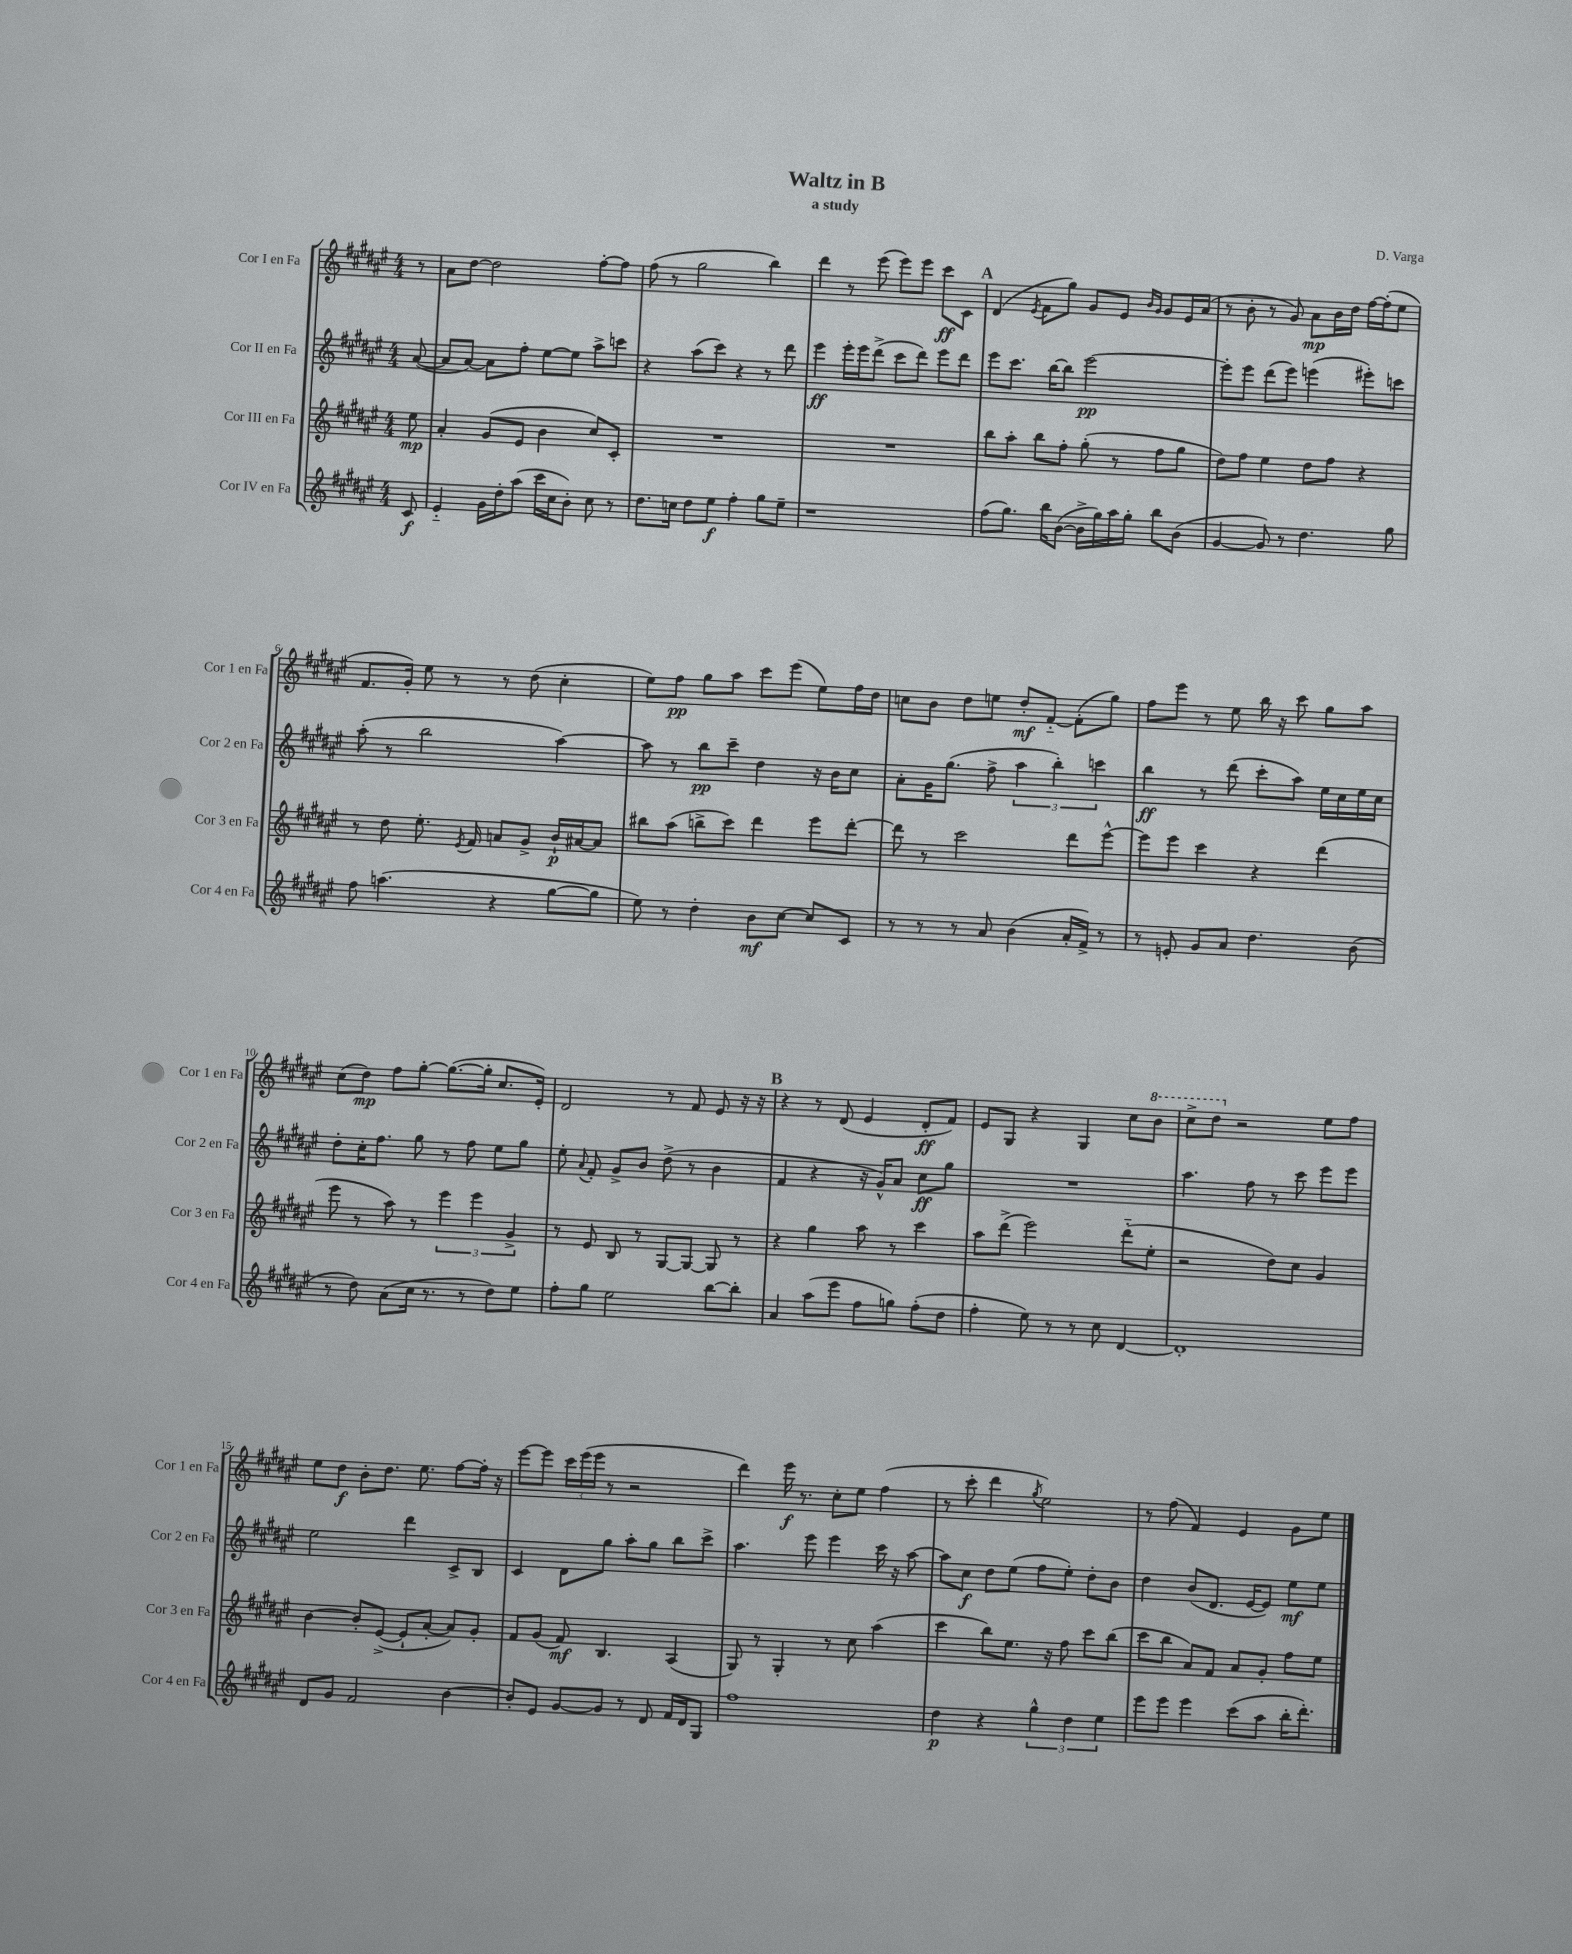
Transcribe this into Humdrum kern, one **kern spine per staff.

**kern	**kern	**kern	**kern
*staff4	*staff3	*staff2	*staff1
*clefG2	*clefG2	*clefG2	*clefG2
*k[f#c#g#d#a#e#]	*k[f#c#g#d#a#e#]	*k[f#c#g#d#a#e#]	*k[f#c#g#d#a#e#]
*M4/4	*M4/4	*M4/4	*M4/4
8c#/	8ee#\	([8a#/	8r
=	=	=	=
4e#'~/	4a#'/	8a#/]L	8a#\L
.	.	[8a#/J)	[8dd#\J
16g#\LL	(8g#/L	8a#\]L	2dd#\]
16dd#'\J	.	.	.
(8aa#\J	8e#/J	8ff#'\J	.
16ccc#\LL	4b\	[8ee#\L	.
16cc#\J	.	.	.
8b'\J)	.	8ee#\]J	.
8cc#\	8cc#/L)	8aa#^\L	[8ff#'\L
8r	8c#'/J	8ccc\J	8ff#\]J
=	=	=	=
8.dd#\L	1r	4r	(8ff#\
.	.	.	8r
16cc\Jk	.	.	.
8dd#\L	.	(8aa#\L	2gg#\
8ee#\J	.	8ccc#\J)	.
4ff#'\	.	4r	.
8gg#\L	.	8r	4bb\)
8ee#~\J	.	8ddd#\	.
=	=	=	=
1r	1r	4eee#\	4ddd#\
.	.	16eee#'\LL	8r
.	.	16eee#\J	.
.	.	(8ddd#^\J	(8eee#\
.	.	8ccc#\L	8eee#\L)
.	.	8ddd#\J)	8eee#\J
.	.	8eee#\L	8ccc#\L
.	.	8ddd#\J	8c#\J
=	=	=	=
(8ff#\L	8bb\L	8eee#\L	(4d#/
8.gg#\J)	8aa#'\J	8.ccc#\J	.
.	.	.	8qe#/
.	8bb\L	.	8f#\L
16bb\LK	.	[16bb\LK	.
([8b\J	8ff#'\J	8bb\]J	8gg#\J)
16b^\]LL	(8gg#'\	[2eee#\	8g#/L
16gg#\)	.	.	.
16aa#\	8r	.	8e#/J
16gg#'\JJ	.	.	.
.	.	.	16qqb/LL
.	.	.	16qqg#/JJ
8bb\L	8ff#\L	.	8g#/L
(8b\J	8gg#\J	.	16e#/L
.	.	.	(16a#/JJ
=	=	=	=
[4g#/	8dd#\L)	8eee#'\]L	8r
.	8ff#\J	8eee#\J	8b'\
8g#/])	4ee#\	(8ddd#\L	8r
8r	.	8eee#\J)	8g#/)
4.dd#\	8dd#\L	(4eee\	8a#\L
.	8ff#\J	.	16b\L
.	.	.	16dd#\JJ
.	4r	8eee#'\L)	[16ff#\LL
.	.	.	(16ff#'\]J
8gg#\	.	8ccc\J	8ee#\J
=	=	=	=
8ff#\	8r	(8aa#'\	8.f#/L
(4.aa\	8dd#\	8r	.
.	.	.	16g#'/Jk)
.	8.ee#'\	2bb\	8ee#\
.	.	.	8r
.	8qe#/	.	.
.	16f#/	.	.
4r	8a/L	.	8r
.	8g#^/J	.	(8dd#\
[8gg#\L	16b`/LL	[4aa#\)	4cc#'\
.	[16a#/J	.	.
8gg#\]J	8a#/]J	.	.
=	=	=	=
8ee#\)	8bb#\L	8aa#\]	8ee#\L)
8r	(8aa#\J	8r	8ff#\J
4dd#'\	8bb^\L	8bb\L	8gg#\L
.	8ccc#\J)	8ccc#~\J	8aa#\J
8b\L	4ddd#\	4dd#\	8ccc#\L
[8cc#\J	.	.	(8eee#\J
8cc#/]L	8eee#\L	16r	8ee#\L)
.	.	16b\LK	.
8c#/J	[8ddd#'\J	8cc#\J	16ff#\L
.	.	.	16dd#\JJ
=	=	=	=
8r	8ddd#\]	8a#'\L	8cc\L
8r	8r	16g#\K	8b\J
.	.	(8.gg#\J	.
8r	2ccc#\	.	8dd#\L
8a#/	.	8ff#^\	8ee\J
(4b\	.	6aa#\	8dd#'/L
.	.	.	[8f#'~/J
.	.	6bb'\)	.
16a#'/LL	8ddd#\L	.	(8f#'\]L
16f#^/JJ)	.	.	.
.	.	6ccc\	.
8r	[8eee#^^\J	.	8gg#\J)
=	=	=	=
8r	8eee#\]L	4bb\	8ff#\L
8e'/	8eee#\J	.	8eee#\J
8g#/L	4ccc#\	8r	8r
8a#/J	.	(8ddd#\	8ee#\
4.dd#\	4r	8ccc#'\L	16bb\
.	.	.	16r
.	.	8aa#\J)	8ccc#\
.	(4ddd#\	16ee#\LL	8gg#\L
.	.	16cc#\	.
(8b\	.	16ee#\	8aa#\J
.	.	16cc#\JJ	.
=	=	=	=
8r	8eee#\	8dd#'\L	(8cc#\L
8dd#\)	8r	16cc#'\K	8dd#\J)
.	.	8.ff#\J	.
(8a#\L	8aa#\)	.	8ff#\L
16cc#\Jk	8r	8gg#\	[8gg#'\J
8.r	.	.	.
.	6eee#\	8r	(8.gg#\_L
8r	.	8ff#\	.
.	6eee#\	.	.
.	.	.	16gg#'\]Jk
8dd#\L)	.	8ee#\L	8.cc#/L
.	6g#^/	.	.
8ee#\J	.	8gg#\J	.
.	.	.	16e#'/Jk)
=	=	=	=
8ff#'\L	8r	8ee#'\	2d#/
.	.	8qqa#/	.
8gg#\J	8e#/	8f#'/	.
2ee#\	8B/	8g#^/L	.
.	8r	8b/J	.
.	[8G#/L	(8dd#^\	8r
.	8G#/_J	8r	8f#/
[8bb\L	8G#/]	4b\	8e#/
8bb'\]J	8r	.	16r
.	.	.	16r
=	=	=	=
4a#/	4r	4f#/	4r
(8aa#\L	4gg#\	4r	8r
8eee#\J	.	.	(8d#/
8ff#\L	8aa#\	16r	4e#/
.	.	16g#^^/LK)	.
8gg\J)	8r	8a#/J	.
(8ff#'\L	4ccc#\	8cc#\L	8d#'/L
8dd#\J	.	8gg#\J	8f#/J)
=	=	=	=
4ff#'\	8aa#\L	1r	8e#/L
.	(8ddd#^\J	.	8G#/J
8ee#\)	2eee#\)	.	4r
8r	.	.	.
8r	.	.	4G#/
8cc#\	.	.	.
[4d#/	(8ddd#'~\L	.	8cc#\L
.	8ee#'\J	.	8bb\J
=	=	=	=
1d#']	2r	4.aa#\	8ccc#^\L
.	.	.	8ddd#\J
.	.	.	2r
.	.	8ff#\	.
.	8dd#\L)	8r	.
.	8cc#\J	8ccc#\	.
.	4g#/	8eee#\L	8ee#\L
.	.	8eee#\J	8ff#\J
=	=	=	=
8d#/L	[4b\	2ee#\	8ee#\L
8g#/J	.	.	8dd#\J
2f#/	8b'/]L	.	8b'\L
.	([8e#^/J	.	8.dd#\J
.	8e#`/]L	4ddd#\	.
.	.	.	8.ee#\
.	[8a#'/J	.	.
[4b\	8a#/]L)	8c#^/L	[8ff#\L
.	8g#'/J	8B/J	16ff#'\]Jk
.	.	.	16r
=	=	=	=
8b'/]L	8f#/L	4c#/	[8eee#\L
8e#/J	(8g#/J	.	8eee#\]J
[8g#/L	8f#/)	8d#\L	24ccc#\LL
.	.	.	(24eee#\
.	.	.	24eee#\JJ
8g#/]J	4.B/	8gg#\J	8r
8r	.	8aa#'\L	2r
8d#/	.	8gg#\J	.
16f#/LL	(4A#/	8bb\L	.
16d#/J	.	.	.
8G#/J	.	8ccc#^\J	.
=	=	=	=
1ff#	8G#/)	4.aa#\	4ddd#\)
.	8r	.	.
.	4G#'/	.	16eee#\
.	.	.	8.r
.	.	8eee#\	.
.	8r	4eee#\	8cc#'\L
.	8cc#\	.	8ee#\J
.	(4aa#\	16ccc#\	(4ff#\
.	.	16r	.
.	.	[8aa#\	.
=	=	=	=
4dd#\	4ccc#\	8aa#\]L	8r
.	.	8cc#\J	8ccc#'\
4r	8bb\L)	8dd#\L	4ddd#\
.	8.ee#\J	(8ee#\J	.
.	.	.	8qgg#/
6gg#^^\	.	8ff#\L	2ee#\)
.	16r	.	.
.	8ff#\	8ee#'\J)	.
6dd#\	.	.	.
.	8ccc#\L	8dd#'\L	.
6ee#\	.	.	.
.	(8bb\J	8b\J	.
=	=	=	=
8eee#\L	8ccc#\L	4dd#\	8r
8eee#\J	8bb\J	.	(8ff#\
4eee#\	8a#/L)	(8b/L	4f#/)
.	8f#/J	8.d#/J	.
(8ccc#\L	8a#/L	.	4e#/
.	.	[16e#/LK	.
8aa#\J	8g#'/J	8e#/]J)	.
16bb'\LK	8ff#\L	8ee#\L	8g#\L
8.ddd#'\J)	.	.	.
.	8ee#\J	8ee#\J	8ee#\J
==	==	==	==
*-	*-	*-	*-
